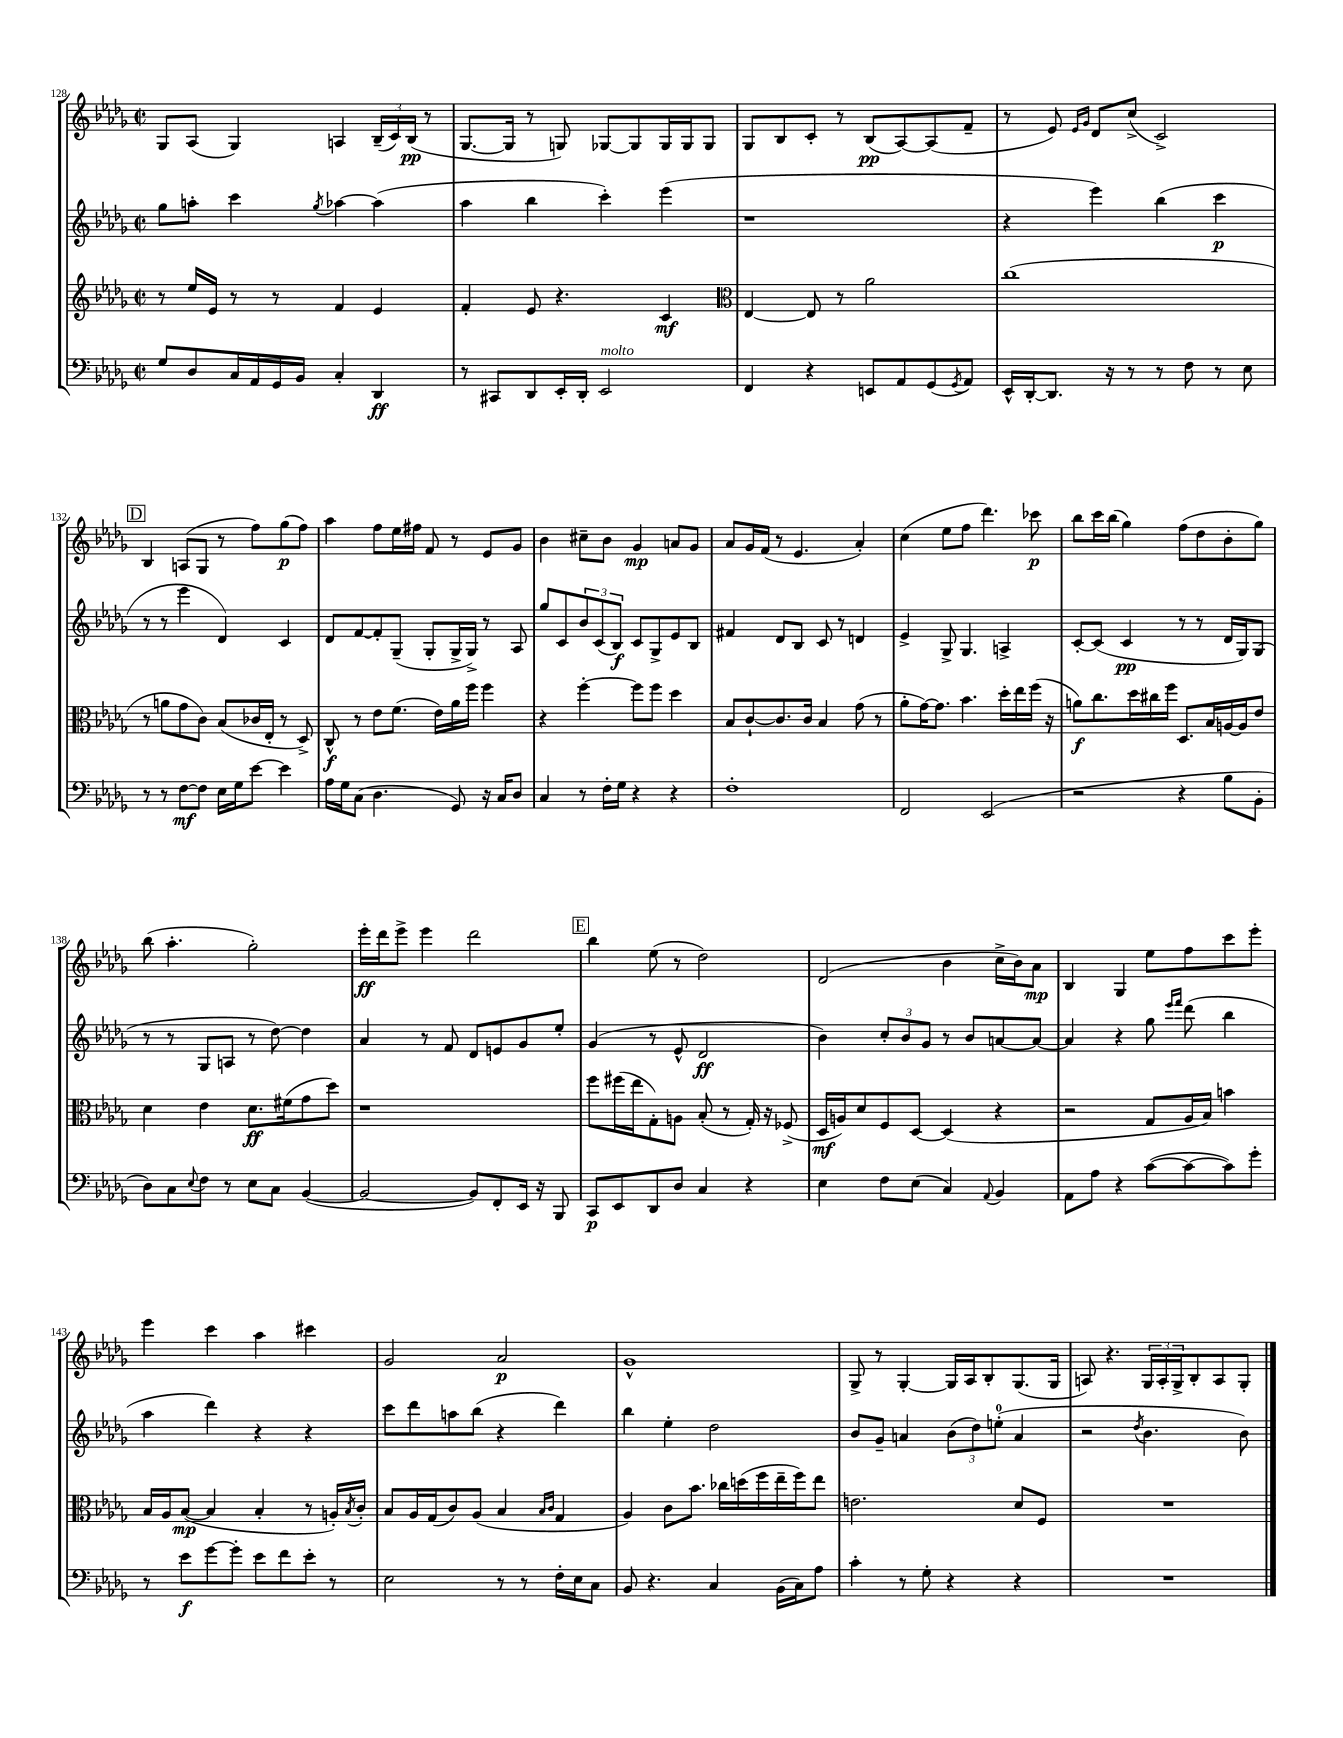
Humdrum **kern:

**kern	**kern	**kern	**kern
*staff4	*staff3	*staff2	*staff1
*clefF4	*clefG2	*clefG2	*clefG2
*k[b-e-a-d-g-]	*k[b-e-a-d-g-]	*k[b-e-a-d-g-]	*k[b-e-a-d-g-]
*M2/2	*M2/2	*M2/2	*M2/2
*met(c|)	*met(c|)	*met(c|)	*met(c|)
8G-	8r	8gg-	8G-
8D-	16ee-	8aa'	(8A-
.	16e-	.	.
16C	8r	4ccc	4G-)
16AA-	.	.	.
16GG-	8r	.	.
16BB-	.	.	.
.	.	8qgg-	.
4C'	4f	[4aa-	4A
4DD-	4e-	(4aa-]	(24B-~
.	.	.	24c)
.	.	.	(24B-
.	.	.	8r
=	=	=	=
8r	4f'	4aa-	[8.G-
8CC#	.	.	.
.	.	.	16G-]
8DD-	8e-	4bb-	8r
16EE-'	4.r	.	8G)
16DD-'	.	.	.
2EE-	.	4ccc')	[8G-
.	.	.	8G-]
.	4c	(4eee-	16G-
.	.	.	16G-
.	.	.	8G-
=	=	=	=
*	*clefC3	*	*
4FF	[4E-	1r	8G-
.	.	.	8B-
4r	8E-]	.	8c'
.	8r	.	8r
8EE	2a-	.	(8B-
8AA-	.	.	[8A-)
(8GG-	.	.	(8A-]
8qGG-	.	.	.
8AA-)	.	.	8f~
=	=	=	=
16EE-^^	(1cc	4r	8r
[16DD-'	.	.	.
8.DD-]	.	.	8e-)
.	.	.	16qqe-
.	.	.	16qqg-
.	.	4eee-)	8d-
16r	.	.	.
8r	.	.	(8cc^
8r	.	(4bb-	2c^)
8F	.	.	.
8r	.	4ccc	.
8E-	.	.	.
=	=	=	=
8r	8r	8r	4B-
8r	8a	8r	.
[8F	8g-	4eee-	(8A
8F]	8c)	.	8G-
16E-	(8B-	4d-)	8r
16G-	.	.	.
[8e-	16c-	.	8ff)
.	16E-'	.	.
4e-]	8r	4c	(8gg-
.	8D-^)	.	8ff)
=	=	=	=
16A-	8C^^	8d-	4aa-
16G-	.	.	.
(8C	8r	[8f	.
4.D-	8e-	8f']	8ff
.	(8.f	(8G-~	16ee-
.	.	.	16ff#
.	.	8G-'	8f
.	16e-)	.	.
8GG-)	16a-	16G-^	8r
.	16ff	16G-^)	.
16r	4ff	8r	8e-
16C	.	.	.
8D-	.	8A-	8g-
=	=	=	=
4C	4r	8gg-	4b-
.	.	8c	.
8r	[4ff'	12b-	8cc#~
.	.	(12c	.
16F'	.	.	8b-
.	.	12B-)	.
16G-	.	.	.
4r	8ff]	8c	4g-
.	8ff	8G-^	.
4r	4dd-	8e-	8a
.	.	8B-	8g-
=	=	=	=
1F'	8B-	4f#	8a-
.	[8c`	.	16g-
.	.	.	(16f
.	8.c]	8d-	8r
.	.	8B-	4.e-
.	16c	.	.
.	4B-	8c	.
.	.	8r	.
.	(8g-	4d	4a-')
.	8r	.	.
=	=	=	=
2FF	8a-'	4e-^	(4cc
.	[16g-)	.	.
.	8.g-]	.	.
.	.	8G-^	8ee-
.	4.b-	4.G-	8ff
(2EE-	.	.	4.ddd-)
.	16dd-'	4A^	.
.	16ee-	.	.
.	(16ff	.	8ccc-
.	16r	.	.
=	=	=	=
2r	8a)	[8c'	8bb-
.	8.cc	(8c]	16ccc
.	.	.	(16bb-
.	.	4c	4gg-)
.	16dd-	.	.
.	16cc#	.	.
.	16ff	.	.
4r	8.D-	8r	(8ff
.	.	8r	8dd-
.	16B-	.	.
8B-	[16A	16d-	8b-'
.	16A]	16G-)	.
8BB-'	8e-	(8G-	8gg-)
=	=	=	=
8D-)	4d-	8r	(8bb-
8C	.	8r	4.aa-'
8qqE-	.	.	.
8F	4e-	8G-	.
8r	.	8A	.
8E-	8.d-	8r	2gg-')
8C	.	[8dd-)	.
.	(16f#	.	.
([4BB-	8g-	4dd-]	.
.	8dd-)	.	.
=	=	=	=
2BB-_	1r	4a-	16eee-'
.	.	.	16ddd-
.	.	.	8eee-^
.	.	8r	4eee-
.	.	8f	.
8BB-])	.	8d-	2ddd-
8FF'	.	8e	.
16EE-	.	8g-	.
16r	.	.	.
8BBB-	.	8ee-'	.
=	=	=	=
8CC	8ff	(4g-	4bb-
8EE-	(16ff#	.	.
.	16ee-	.	.
8DD-	8G-')	8r	(8ee-
8D-	8A	8e-^^	8r
4C	(8B-'	2d-	2dd-)
.	8r	.	.
4r	16G-')	.	.
.	16r	.	.
.	(8F-^	.	.
=	=	=	=
4E-	16D-	4b-)	(2d-
.	16A)	.	.
.	8d-	.	.
8F	8F	12cc'	.
.	.	12b-	.
(8E-	[8D-	.	.
.	.	12g-	.
4C)	(4D-]	8r	4b-
.	.	8b-	.
8qqAA-	.	.	.
4BB-	4r	[8a	16cc^
.	.	.	16b-)
.	.	8a_	8a-
=	=	=	=
8AA-	2r	4a]	4B-
8A-	.	.	.
4r	.	4r	4G-
([8c	8G-	8gg-	8ee-
.	.	16qqeee-	.
.	.	16qqfff	.
8c_	16A-	(8ddd-	8ff
.	16B-)	.	.
8c])	4b	4bb-	8ccc
8g-'	.	.	8eee-'
=	=	=	=
8r	16B-	4aa-	4eee-
.	16A-	.	.
8e-	([8B-	.	.
[8g-	4B-]	4ddd-)	4ccc
8g-']	.	.	.
8e-	4B-'	4r	4aa-
8f	.	.	.
8e-'	8r	4r	4ccc#
8r	16A')	.	.
.	8qB-	.	.
.	16c'	.	.
=	=	=	=
2E-	8B-	8ccc	2g-
.	16A-	8ddd-	.
.	(16G-	.	.
.	8c)	8aa	.
.	(8A-	(8bb-	.
8r	4B-	4r	2a-
8r	.	.	.
.	16qqB-	.	.
.	16qqc	.	.
16F'	4G-	4ddd-)	.
16E-	.	.	.
8C	.	.	.
=	=	=	=
8BB-	4A-)	4bb-	1g-^^
4.r	.	.	.
.	8c	4ee-'	.
.	8.b-	.	.
4C	.	2dd-	.
.	16cc-	.	.
.	(16dd	.	.
.	16ff	.	.
(16BB-	16ee-~	.	.
16C)	16ff)	.	.
8A-	8ee-	.	.
=	=	=	=
4c'	2.e	8b-	8G-^
.	.	8g-~	8r
8r	.	4a	[4G-'
8G-'	.	.	.
4r	.	(12b-	16G-]
.	.	.	16A-
.	.	12dd-)	.
.	.	.	8B-'
.	.	(12ee'	.
4r	8d-	4a	(8.G-
.	8F	.	.
.	.	.	16G-
=	=	=	=
1r	1r	2r	8A)
.	.	.	4.r
.	.	8qdd-	.
.	.	4.b-	24G-
.	.	.	24A'
.	.	.	24G-^
.	.	.	8B-'
.	.	.	8A
.	.	8b-)	8G-'
==	==	==	==
*-	*-	*-	*-
